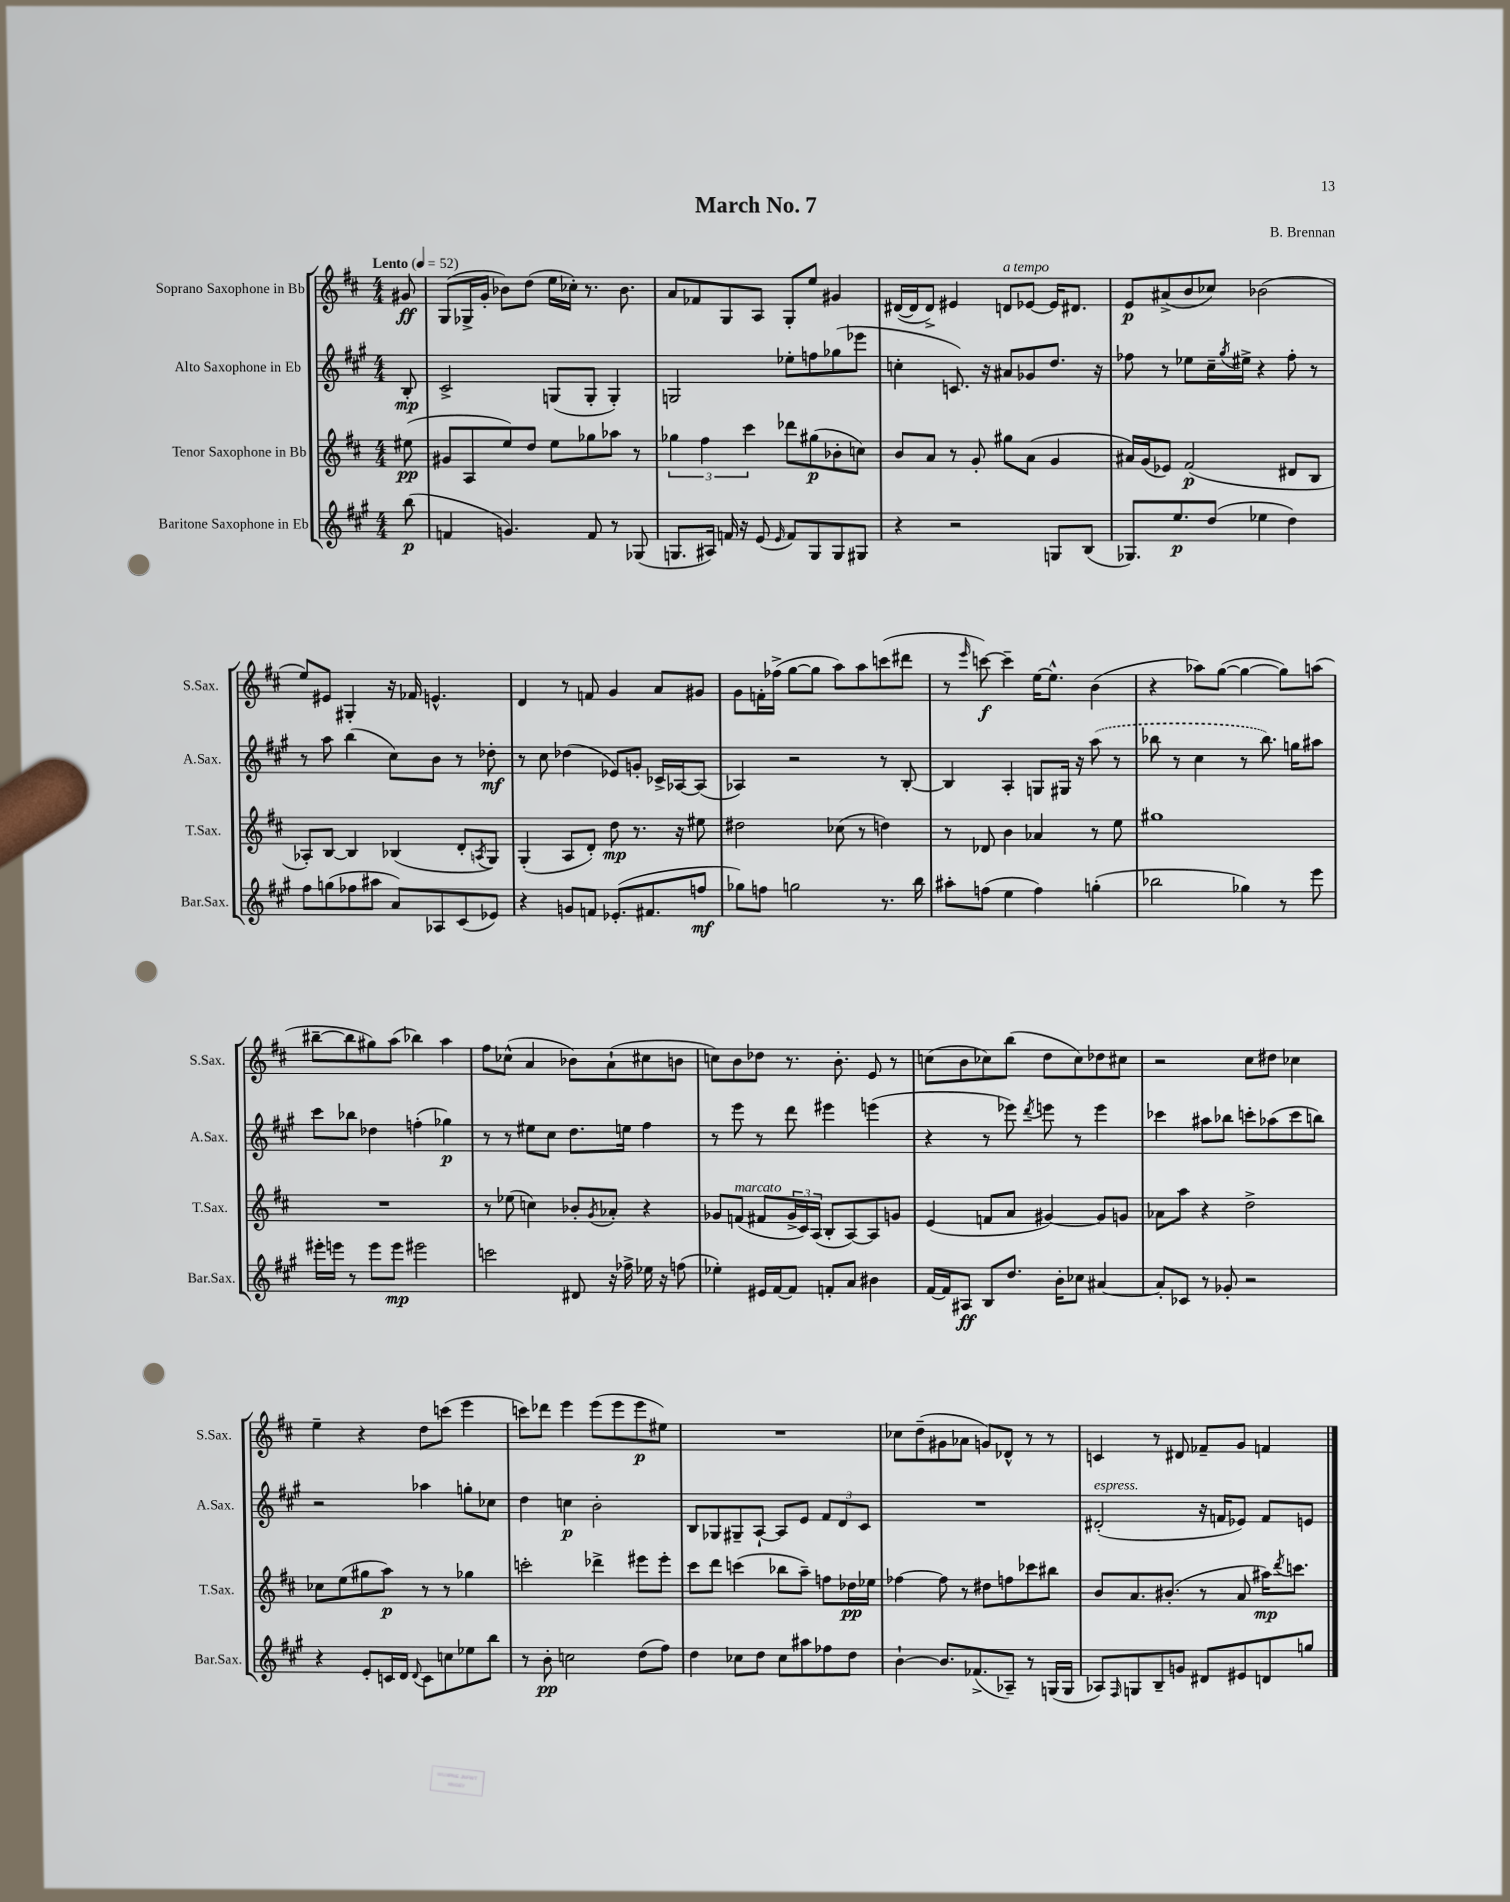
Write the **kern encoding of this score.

**kern	**kern	**kern	**kern
*staff4	*staff3	*staff2	*staff1
*clefG2	*clefG2	*clefG2	*clefG2
*k[f#c#g#]	*k[f#c#]	*k[f#c#g#]	*k[f#c#]
*M4/4	*M4/4	*M4/4	*M4/4
*MM52	*MM52	*MM52	*MM52
(8bb	(8ee#	8B'	8g#
=	=	=	=
4f	8g#	2c#^	(8G
.	8A	.	16G-^
.	.	.	16g'
4.g)	8ee)	.	8b-)
.	8dd	.	(8dd
.	8ee	(8G	16ee
.	.	.	16cc-')
8f	8gg-	8G'	8.r
8r	8aa-	4G')	.
.	.	.	8.b-
(8G-	8r	.	.
=	=	=	=
8.G	6gg-	2G	8a
.	.	.	8f-
.	6ff#	.	.
16A#)	.	.	.
16f	.	.	8G
16r	.	.	.
.	6ccc#	.	.
(8e	.	.	8A
16qqe	.	.	.
8f)	8ddd-	8ee-'	8G'
8G	(8gg#	8ff	8ee
8G	8b-'	(8gg-	4g#
8G#	8cc)	8eee-	.
=	=	=	=
4r	8b	4cc'	([16d#
.	.	.	16d#]
.	8a	.	8d#^)
2r	8r	8.c)	4e#
.	8g'	.	.
.	.	16r	.
.	8gg#	8a#	8d
.	(8a	8g-	[8e-
8G	4g	8.dd	16e-]
.	.	.	8.d#
(8B	.	.	.
.	.	16r	.
=	=	=	=
8.G-)	16a#)	8ff-	8e
.	(16g	.	.
.	8e-)	8r	(8a#^
8.ee	.	.	.
.	(2f#	8ee-	8b
(8dd	.	16cc#~	8cc-)
.	.	8qgg#	.
.	.	16ee#^	.
4ee-	.	4r	(2b-
4dd)	8d#	8ff-'	.
.	8B	8r	.
=	=	=	=
8ff#	8A-')	8r	8ee)
(8gg	[8B	8aa	8e#
8ff-	4B]	(4bb	4G#'
8aa#	.	.	.
8a)	(4B-	8cc#)	16r
.	.	.	16f-
8A-	.	8b	4.e^^
(8c#	8d'	8r	.
.	8qA	.	.
8e-)	8G)	8dd-'	.
=	=	=	=
4r	(4G'	8r	4d
.	.	8cc#	.
8g	8A	(4dd-	8r
8f	8d')	.	8f
(8.e-'	8dd	8e-)	4g
.	8.r	8g'	.
8.f#	.	.	.
.	.	16c-^	8a
.	16r	[16A-	.
8ff	8ee#	(8A-]	8g#
=	=	=	=
8gg-)	2dd#	4A-)	8g
8ff	.	.	16f'
.	.	.	(16ff-^
2gg	.	2r	[8gg
.	.	.	8gg]
.	(8cc-	.	8aa)
.	8r	.	8aa
8.r	4dd)	8r	(8ccc
.	.	[8B'	8ddd#
16bb	.	.	.
=	=	=	=
8aa#'	8r	4B]	8r
.	.	.	16qqeee
(8ff	8d-	.	[8ccc)
4ee	4b	4A'	4ccc~]
4ff)	4a-	8G	[16ee
.	.	.	8.ee^^]
.	.	16G#	.
.	.	16r	.
(4gg'	8r	(8aa	(4b
.	8ee	8r	.
=	=	=	=
2bb-	1gg#	8bb-	4r
.	.	8r	.
.	.	4cc#	8aa-)
.	.	.	([8gg
4gg-)	.	8r	4gg_
.	.	8.bb-)	.
8r	.	.	8gg])
.	.	16gg	.
8eee	.	8aa#	(8aa
=	=	=	=
16eee#'	1r	8ccc#	[8bb#~
16eee	.	.	.
8r	.	8bb-	8bb#]
8eee	.	4dd-	8gg#)
8eee	.	.	(8aa
2eee#	.	(4ff'	4bb-)
.	.	4gg-)	4aa
=	=	=	=
2ccc	8r	8r	8ff#
.	(8ee-	8r	(8cc-^^
.	4cc)	8ee#	4a
.	.	8cc#	.
8d#	8b-'	8.dd	8b-)
.	8qg	.	.
16r	8a-'	.	(8a`
16ff-^	.	16ee	.
16ee-	4r	4ff#	8cc#
16r	.	.	.
(8ff	.	.	8b
=	=	=	=
4ee-')	8g-	8r	8cc)
.	(8f	8eee	8b
16e#	8f#	8r	8dd-
[16f#	.	.	.
8f#]	24g-^	8ddd	8.r
.	24c#)	.	.
.	(24A	.	.
8f'	8B'	4eee#	.
.	.	.	8.b'
8a	[8A)	.	.
4b#	8A]	(4eee	8e
.	8g	.	8r
=	=	=	=
[16f#	(4e	4r	(8cc
16f#]	.	.	.
8A#	.	.	8b
8B	8f	8r	8cc-)
8.dd	8a	8eee-)	(8bb
.	.	8qddd	.
.	[4g#)	8eee	8dd
16b'	.	.	.
8cc-	.	8r	8cc-)
[4a#	8g#]	4eee	8dd-
.	8g	.	8cc#
=	=	=	=
8a#']	8a-	4ccc-	2r
8c-	8aa	.	.
8r	4r	8aa#	.
8g-'	.	8bb-	.
2r	2dd^	8ccc'	8cc#
.	.	(8aa-	8dd#
.	.	8ccc	4cc-
.	.	8bb)	.
=	=	=	=
4r	8cc-	2r	4ee~
.	(8ee	.	.
8e'	8gg#	.	4r
16c	8aa)	.	.
16d	.	.	.
8qqd	.	.	.
8c	8r	4aa-	8dd
8cc	8r	.	(8ccc
8ee-	4gg-	8gg'	4eee
8bb	.	8cc-	.
=	=	=	=
8r	2ccc'	4dd	8ccc)
8b'	.	.	8ddd-
2cc	.	4cc	4eee
.	4ddd-^	2b'	(8eee
.	.	.	8eee
(8dd	8eee#	.	8eee
8ff#)	8eee#'	.	8ee#)
=	=	=	=
4dd	8ccc#	8B	1r
.	8ddd	8G-	.
8cc-	(4ccc	8G#~	.
8dd	.	[8A`	.
8cc-	8bb-	8A]	.
8aa#	8aa~)	8e	.
8ff-	8ff	12f#	.
.	.	12d	.
8dd	16dd-	.	.
.	.	12c#	.
.	16ee-	.	.
=	=	=	=
[4b`	[4ff-	1r	8cc-
.	.	.	(8dd~
8.b]	8ff-]	.	8g#
.	8r	.	8a-
(8.f-^	.	.	.
.	8dd#	.	8g)
8A-~)	8ff	.	8d-^^
8r	8ccc-	.	8r
(16G	8bb#	.	8r
16G	.	.	.
=	=	=	=
8A-)	8b	(2d#'	4c
16qqF#	.	.	.
8G	8.a	.	.
8B~	.	.	8r
.	(8.b#'	.	.
8g	.	.	8d#
8d#	8r	16r	8f-~
.	.	16f	.
8e#	8a	8e-)	8g
8d	16aa#)	8f	4f
.	8qddd	.	.
.	8.ccc	.	.
8gg	.	8e	.
==	==	==	==
*-	*-	*-	*-
